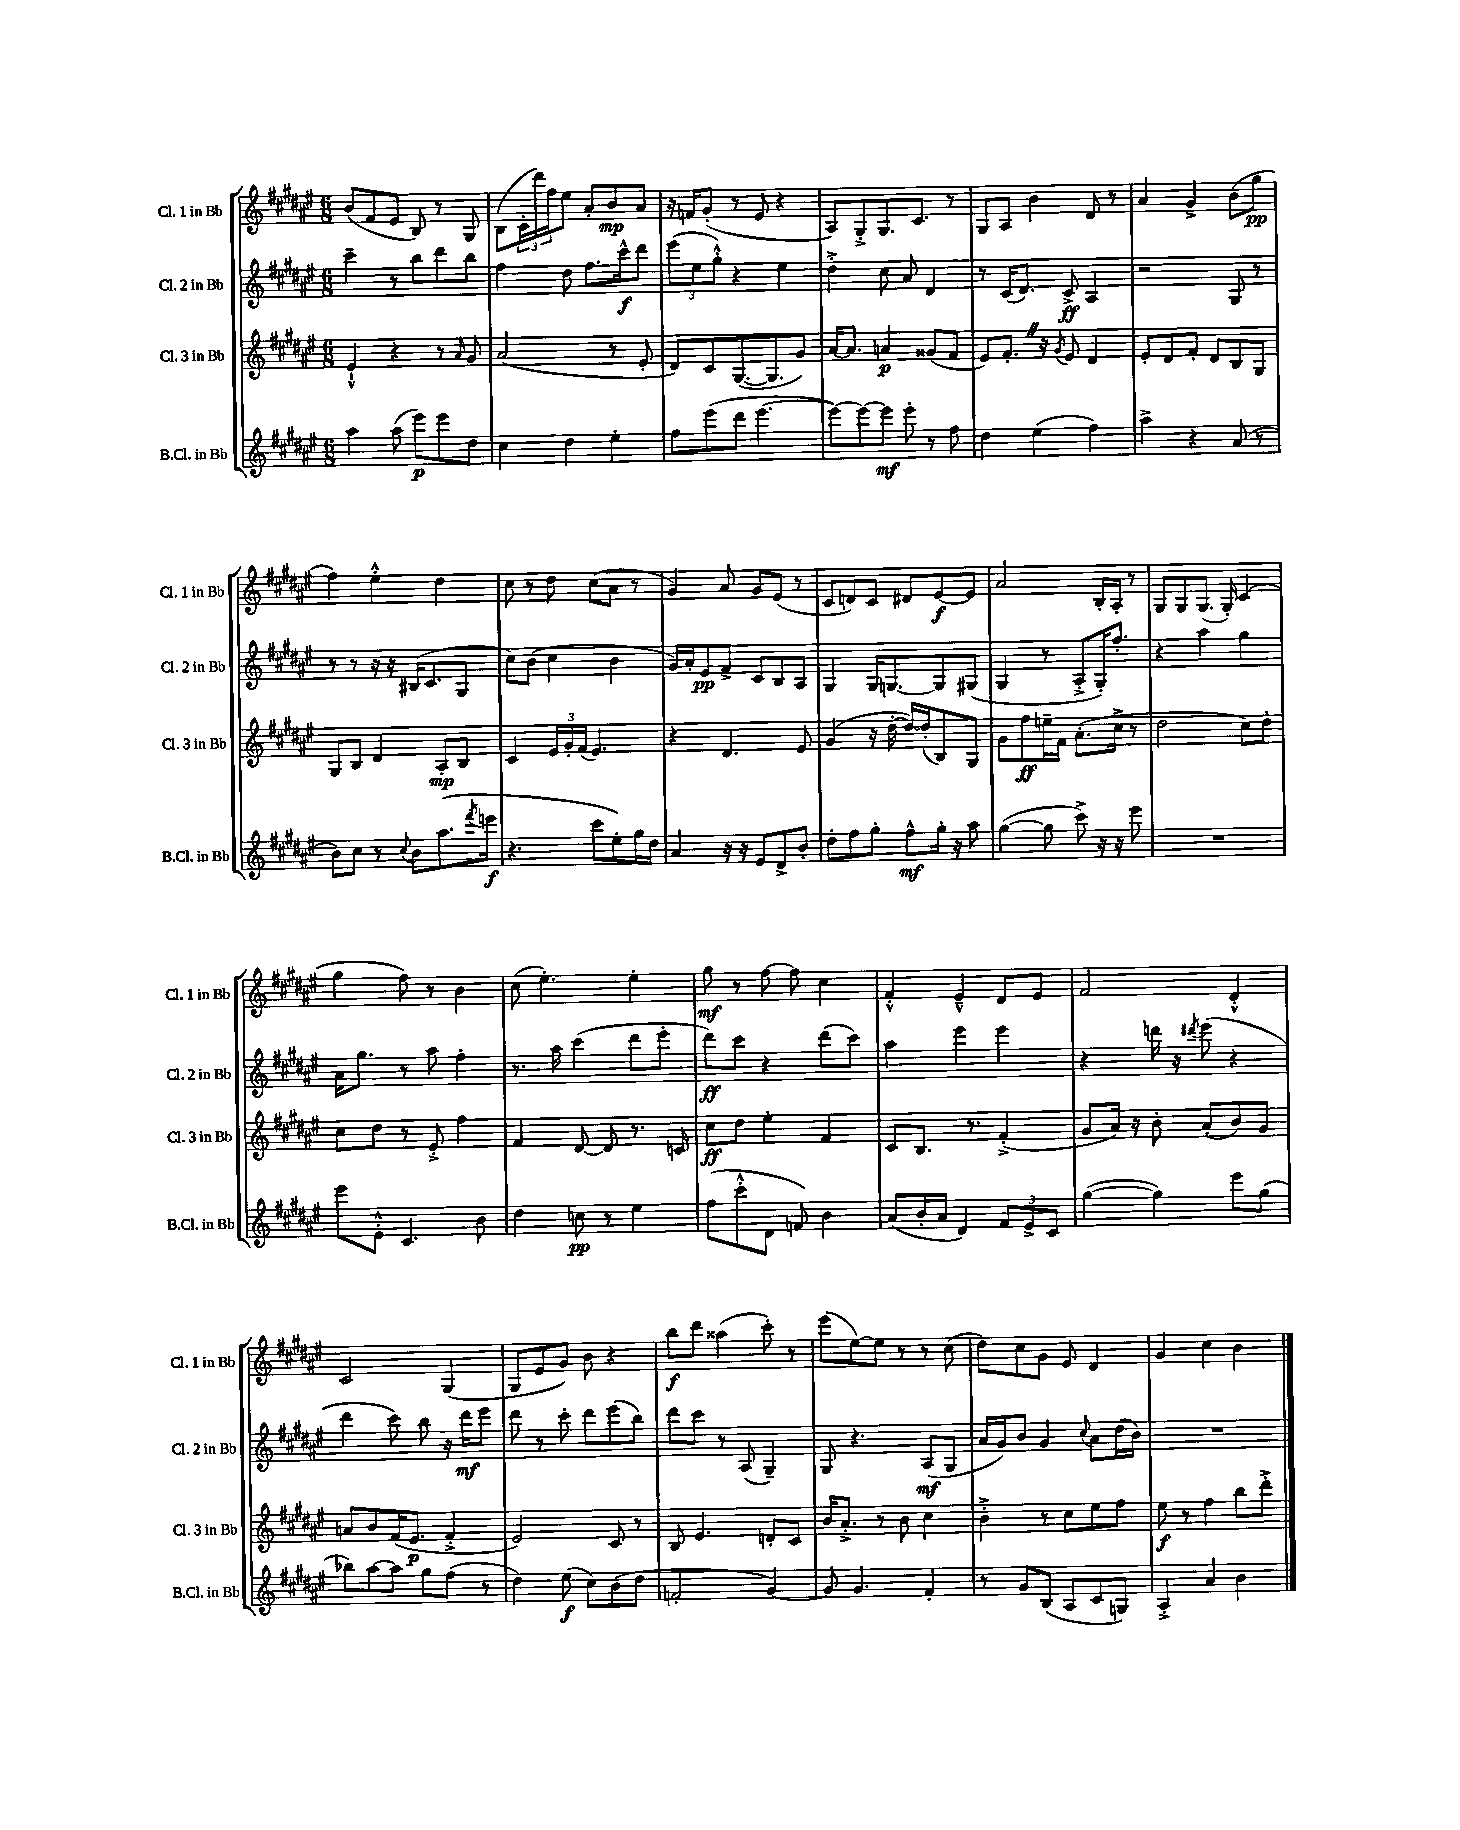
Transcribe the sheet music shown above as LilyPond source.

<<
\new StaffGroup <<
\new Staff = "s0" \with { instrumentName = "Cl. 1 in Bb" shortInstrumentName = "Cl. 1 in Bb" } {
    \clef treble \key fis \major \numericTimeSignature \time 6/8
    b'8( fis'8 eis'8 b8) r8 gis8 |
    b8( \tuplet 3/2 { cis'16-. dis'''16) fis''16 } eis''8 ais'8-. b'8\mp ais'8 |
    r16 f'16 gis'8-.( r8 eis'8 r4 |
    ais8) gis8-.-> gis8. cis'8. r8 |
    gis8 ais8 b'4 dis'8 r8 |
    ais'4 gis'4-> b'8( gis''8\pp |
    fis''4) eis''4-.-^ dis''4 |
    cis''8 r8 dis''8 cis''8( ais'8 r8 |
    gis'4) ais'8 gis'8 eis'8( r8 |
    cis'8 d'8) cis'8 dis'8 eis'8~\f eis'8 |
    ais'2 b16-. ais16-. r8 |
    gis8 gis8 gis8.( gis16-.) cis'4( |
    gis''4 fis''8) r8 b'4 |
    cis''8( eis''4.-.) eis''4-. |
    gis''8\mf r8 fis''8~ fis''8 cis''4 |
    fis'4-.-^ eis'4---^ dis'8 eis'8 |
    fis'2 dis'4-.-^ |
    cis'2 gis4( |
    gis8 eis'8 gis'8) b'8 r4 |
    b''8\f dis'''8 aisis''4( cis'''8-.) r8 |
    eis'''8( eis''8~) eis''8 r8 r8 cis''8( |
    dis''8) cis''8 gis'8 eis'8 dis'4 |
    gis'4 cis''4 b'4 \bar "|." |
}
\new Staff = "s1" \with { instrumentName = "Cl. 2 in Bb" shortInstrumentName = "Cl. 2 in Bb" } {
    \clef treble \key fis \major \numericTimeSignature \time 6/8
    cis'''4-- r8 b''8 dis'''8 b''8 |
    fis''4 dis''8 fis''8. cis'''16-^\f dis'''8 |
    \tuplet 3/2 { eis'''8( eis''8 gis''8-.-^) } r4 eis''4 |
    dis''4-.-> cis''8 ais'8 dis'4 |
    r8 cis'16( dis'8.) cis'8->\ff ais4 |
    r2 gis8 r8 |
    r8 r8 r16 r16 bis16( cis'8. gis8 |
    cis''8) b'8( cis''4 b'4 |
    gis'16) ais'16-. eis'8\pp fis'8-> cis'8 b8 ais8 |
    gis4 gis16 g8.~ g8 gis8( |
    gis4 r8 ais8-.-> gis16-.) fis''8.-. |
    r4 ais''4 gis''4 |
    ais'16 gis''8. r8 ais''8 fis''4-. |
    r8. ais''16 cis'''4( dis'''8 eis'''8-. |
    dis'''8\ff) cis'''8 r4 dis'''8( cis'''8) |
    ais''4 eis'''4 eis'''4 |
    r4 d'''16 r16 \acciaccatura { dis'''8 } eis'''8( r4 |
    dis'''4 cis'''8) b''8 r16 dis'''16\mf eis'''8 |
    dis'''8 r8 cis'''8-. dis'''8 eis'''8( b''8) |
    dis'''8 cis'''8 r8 ais8( gis4--) |
    gis8 r4. ais8\mf( gis8 |
    ais'16 gis'16) b'8 gis'4 \appoggiatura { cis''8 } ais'8 dis''16( b'16) |
    R2. \bar "|." |
}
\new Staff = "s2" \with { instrumentName = "Cl. 3 in Bb" shortInstrumentName = "Cl. 3 in Bb" } {
    \clef treble \key fis \major \numericTimeSignature \time 6/8
    eis'4-!-^ r4 r8 \grace { ais'16 } gis'8 |
    ais'2( r8 eis'8-. |
    dis'8) cis'8 gis8.~( gis8. gis'8) |
    ais'16~ ais'8. a'4\p gisis'8( fis'8 |
    eis'8) fis'8.-. \once \override BreathingSign.text = \markup { \musicglyph "scripts.caesura.straight" } \breathe r16 \acciaccatura { gis'8 } eis'8 dis'4 |
    eis'8-. dis'8 fis'8-. dis'8 b8 gis8 |
    gis8 b8 dis'4 ais8-.\mp b8 |
    cis'4 \tuplet 3/2 { eis'16 gis'16-. fis'16( } eis'4.) |
    r4 dis'4. eis'8 |
    gis'4( r16 dis''16~-. dis''16~) dis''16-.( b8) gis8 |
    gis'8 fis''8\ff e''16-- fis'16 ais'8.-.( cis''16-> r8 |
    dis''2 cis''8) dis''8-. |
    cis''8 dis''8 r8 eis'8-.-> fis''4 |
    fis'4 dis'8~ dis'8 r8. c'16 |
    cis''8\ff dis''8 eis''4-. fis'4 |
    cis'8 b8. r8. fis'4-.->( |
    gis'8 ais'16) r16 b'8-. ais'8-.( b'8) gis'8 |
    a'8 b'8 fis'16( eis'8.\p fis'4-.-> |
    eis'2) cis'8 r8 |
    b8 eis'4. d'8-. cis'8 |
    b'16 ais'8.-.-> r8 b'8 cis''4 |
    b'4-.-> r8 cis''8 eis''8 fis''8 |
    eis''8\f r8 fis''4 b''8 dis'''8-.-> \bar "|." |
}
\new Staff = "s3" \with { instrumentName = "B.Cl. in Bb" shortInstrumentName = "B.Cl. in Bb" } {
    \clef treble \key fis \major \numericTimeSignature \time 6/8
    ais''4 ais''8( eis'''8\p) eis'''8 dis''8 |
    cis''4 dis''4 eis''4-. |
    fis''8 eis'''8( dis'''8 eis'''4.~ |
    eis'''8~) eis'''8~ eis'''8\mf eis'''8-. r8 fis''8 |
    dis''4 eis''4( fis''4) |
    ais''4-> r4 ais'8( r8 |
    b'8) cis''8 r8 \appoggiatura { cis''8 } b'8 ais''8.( \acciaccatura { fis'''8 } e'''16\f |
    r4. cis'''8 eis''8-.) gis''16 dis''16 |
    ais'4 r16 r16 eis'8 dis'8-> b'8-. |
    dis''8-. fis''8 gis''8-. fis''8-^\mf gis''16-. r16 ais''8 |
    gis''4~( gis''8 cis'''8->) r16 r16 eis'''8 |
    R2. |
    eis'''8 eis'8-.-^ cis'4. b'8 |
    dis''4 c''8\pp r8 eis''4 |
    fis''8( cis'''8-.-^ dis'8 f'8) b'4 |
    ais'8( b'16-. ais'16 dis'4) \tuplet 3/2 { fis'8 eis'8-> cis'8 } |
    gis''4~( gis''4) eis'''8 gis''8( |
    bes''8) ais''8~ ais''8 gis''8 fis''8( r8 |
    dis''4) eis''8\f( cis''8) b'8( dis''8 |
    f'2-. gis'4~) |
    gis'8 gis'4. fis'4-. |
    r8 gis'8 b8( ais8 cis'8 g8) |
    ais4-.-> ais'4 b'4 \bar "|." |
}
>>
>>
\layout { \context { \Score \remove "Bar_number_engraver" } }
